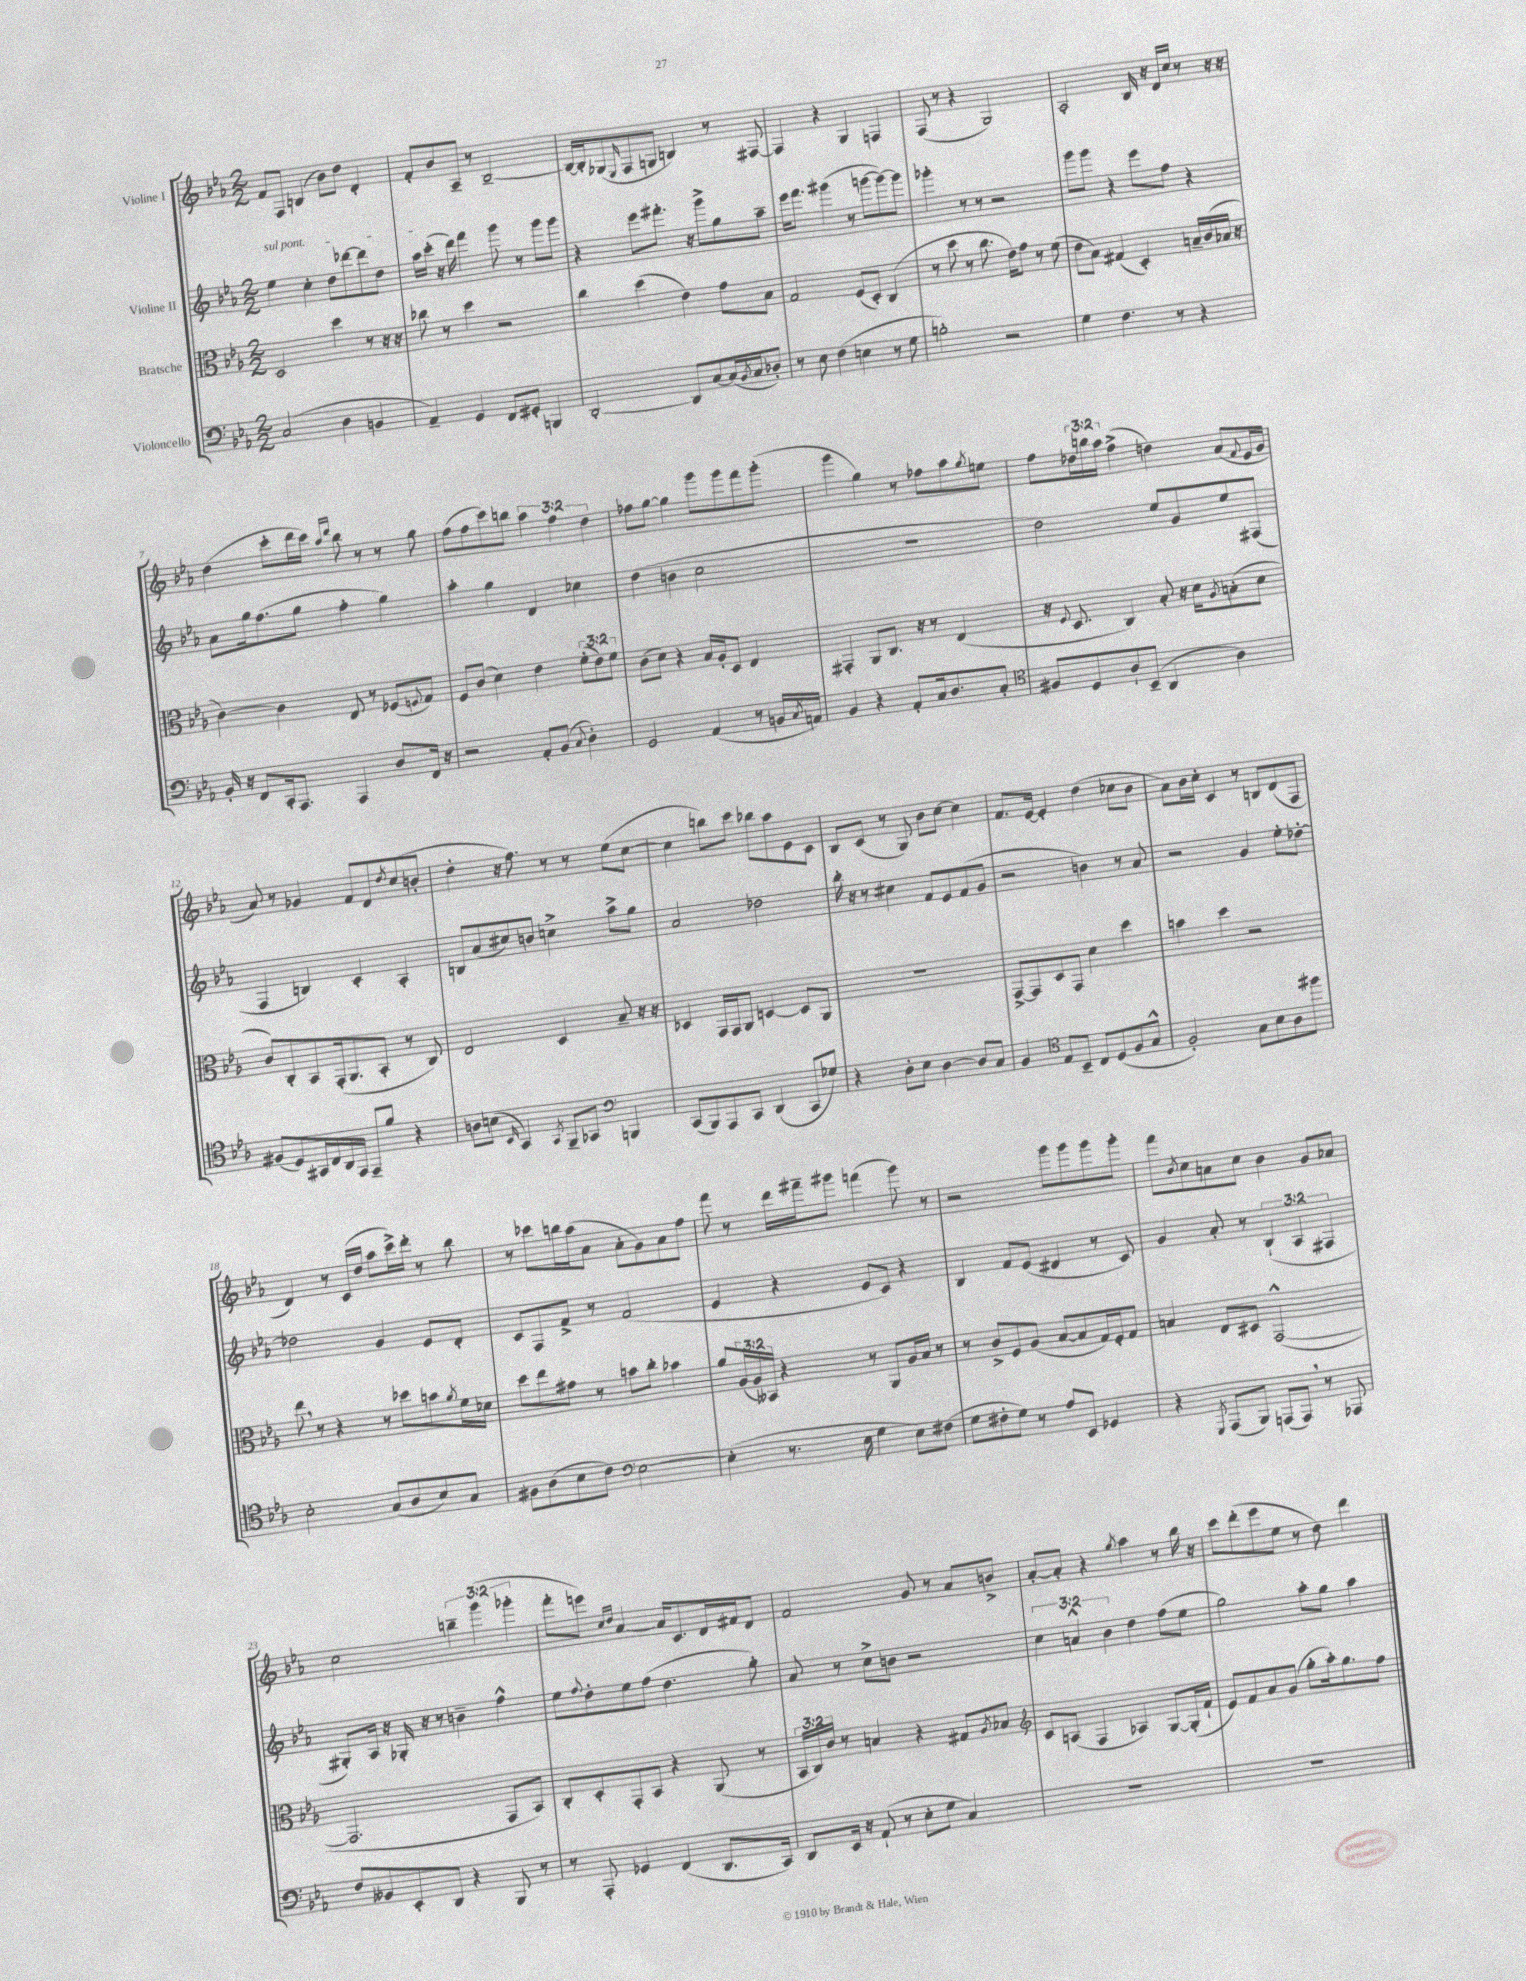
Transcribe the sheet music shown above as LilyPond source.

<<
\new StaffGroup <<
\new Staff = "s0" \with { instrumentName = "Violine I" } {
    \clef treble \key ees \major \numericTimeSignature \time 2/2 \override Staff.TupletNumber.text = #tuplet-number::calc-fraction-text
    f'8 f8 b4( bes'8) d''8 d'4-. |
    f'8-. bes'8 aes8-- r8 bes2~-- |
    bes16~ bes16-. ges8( \grace { ees16 } f8 g8 b4) r8 fis8~ |
    fis4 r4 g4 f4 |
    f8( r8 r4 g2) |
    aes2-. bes16 r16 d'16 c''16 r8 r16 r16 |
    d''4( c'''8-. d'''16 c'''16) \grace { aes''16 d'''16 } bes''8 r8 r8 g''8 |
    f''8( f''8 c'''8) b''8 \tuplet 3/2 { aes''4 f''4 d''4 } |
    fes''8 g''8~ g''4 g'''8 g'''8 f'''8 g'''8-.( |
    g'''4 g''4) r8 fes''8 aes''8 \acciaccatura { g''8 } e''8 |
    f''8 \tuplet 3/2 { des''16 b''16 aes''16 } f''4->( d''4) aes'8( \appoggiatura { f'8 } ees'16 g'16 |
    aes'8) r8 ges'4 f'8 d'8 \acciaccatura { d''8 } c''8( b'8-. |
    d''4-. r16 f''8.) r8 r8 ees''8( c''8~ |
    c''4 b''8) c'''8 bes''8 aes''8 ees'8 c'8 |
    bes8 c'8( r8 g8) bes'8 c''8~ c''4 |
    f'8. ees'16~ ees'4-. d''4( ces''8 bes'8 |
    aes'8) bes'16 c''16-. c'4 r8 b8 d'8( f8 |
    d'4) r8 c'16( d''16 aes''8 c'''16->) d'''16-. r8 bes''8 |
    r8 ces'''8 b''16 aes''16( aes'8 aes'8-. g'8) aes'8 f''8 |
    f'''8 r8 d'''16 fis'''16-- gis'''8 f'''4( gis'''8) r8 |
    r2 g'''8 g'''8 g'''8 g'''8-. |
    f'''8 \acciaccatura { bes'8 } c''8 a'8 c''8 bes'4 g'8 aes'8 |
    c''2 \tuplet 3/2 { b''4-- g'''4( ges'''4-. } |
    f'''8-. e'''8) \grace { c''16 d''16 } aes'4~ aes'16 c'8. d'16 fis'16 d'8 |
    f'2 g'8 r8 aes'8 b'8-> |
    aes'8~-. aes'8-. r4 \acciaccatura { g''8 } aes''4 r8 bes''16 r16 |
    c'''8 d'''8-.( ees'''8 ees''8 r8 d''8) d'''4 \bar "|." |
}
\new Staff = "s1" \with { instrumentName = "Violine II" } {
    \clef treble \key ees \major \numericTimeSignature \time 2/2 \override Staff.TupletNumber.text = #tuplet-number::calc-fraction-text
    \once \override TextSpanner.bound-details.left.text = \markup { \italic "sul pont." } ees''4\startTextSpan c''4-. d''8 des'''8~ des'''8 d''8 |
    aes''16 c'''16-.\stopTextSpan( r16 d'''16) f'''4 g'''8 r8 g'''8 g'''8 |
    r4 ees'''8 fis'''8.-. r16 g'''8-> g''8 aes''8-- |
    ees'''16 f'''8. gis'''4( r8 g'''8~ g'''8~) g'''8 |
    ges'''4-. r8 r8 r2 |
    g'''8 g'''8 r4 ees'''8 f''8 r4 |
    aes'8 g''16 f''8.( g''8 f''4-. g''4) |
    aes''4-. g''4 d'4 ces''4 |
    d''4( b'4 c''2 |
    R1 |
    d''2) ees''8 g'8 ees''8 fis8( |
    f4 b4) c'4-. aes4-. |
    b8 aes'8( cis''8) b'8 c''4-> aes''8-> g''8 |
    aes'2 des''2 |
    bes''16-. r16 r8 cis''4 f'8 ees'8 f'8( g'8 |
    r2 b'4) r8 aes'8 |
    r2 g'4 ees''8-. des''8~-. |
    des''2 g'4 ees'8 d'8-. |
    c'8 f8 f'8-> r8 f'2( |
    ees'4 r4 ees'8 c'8) r4 |
    bes4 f'8 ees'8( dis'4 r8 c'8) |
    g'4 aes'8-. r8 \tuplet 3/2 { bes4-!( aes4 fis4 } |
    gis8-.) aes16 r16 ges16-. r16 r8 b'4-- f''4-^ |
    ees''8 \appoggiatura { f''8 } d''8-. ees''8 f''8( d''4. g''8-.) |
    aes'8 r8 c''8-> b'8 r2 |
    \tuplet 3/2 { c''4 a'4-^ bes'4 } d''4 f''8( ees''8 |
    g''2) aes''8-. g''8 aes''4 \bar "|." |
}
\new Staff = "s2" \with { instrumentName = "Bratsche" } {
    \clef alto \key ees \major \numericTimeSignature \time 2/2 \override Staff.TupletNumber.text = #tuplet-number::calc-fraction-text
    d2 d''4 r8 r16 r16 |
    ces''8 r8 d''4 r2 |
    c''4 d''4( ees'4) g'8 bes8 |
    g2 f8( d8-.) c4( |
    r8 d''8 r8 c''8. ees'16) g'8 r8 f'8( |
    ees'8 bes8) gis4( d4-.) b16-- c'16( bes16 r16 |
    c'4~) c'4 ees8 r8 fes8( \appoggiatura { f8 } g8) |
    f8 c'8( d'4) ees'4 \tuplet 3/2 { f'8-.( ees'8) f'8 } |
    c'8( d'8) r4 bes16 aes16-. d8 ees4 |
    gis,4-. aes,8 c8. r16 r8 ees4( |
    r16 \appoggiatura { f8 } d8. c4) bes8-. r16 d'16 \acciaccatura { aes8 } b8-.( d'8 |
    c'8) c8-. bes,8 g,16-.( aes,8. bes,8-. r8 c8) |
    ees2 d4 bes8-- r16 r16 |
    des4 g,16 g,16 aes,8 d4~ d8 aes,8 |
    R1 |
    g,8~-> g,8 d8 g,8 d'4 d''4 |
    b'4 d''4 r2 |
    ees''8 \breathe r8 r4 r8 des''8 b'8 \acciaccatura { aes'8 } f'16 des'16 |
    d''8 ees''8 gis'8 r8 b'8 c''8-. bes'4 |
    aes'8 \tuplet 3/2 { aes16( aes16) beses,16 } r4 r8 aes,8 aes16 bes16 r8 |
    r8 c'8-> f8 aes8( bes8~ bes8 g16) f16-. g8 |
    b4 ees8 dis8 g,2~-^( |
    g,2. g,8 bes,8) |
    c8-. d8-. g,8-. bes,8 r4 aes,8( r8 |
    \tuplet 3/2 { bes,16 c16) c'16 } r8 b4 r4 gis8 \acciaccatura { aes8 } bes8 |
    \clef treble c'8 a8( f4 aes4) g8~ g16-.( f'16-! |
    ees'8) f'8 aes'8 g'8( g''8-. aes''16-.) g''8. f''8 \bar "|." |
}
\new Staff = "s3" \with { instrumentName = "Violoncello" } {
    \clef bass \key ees \major \numericTimeSignature \time 2/2
    c2( d4 b,4 |
    aes,4--) g,4 f,8 gis,8-. b,,4 |
    d,2~-. d,8 c8~ c16( \acciaccatura { bes,8 } c16 des8-.) |
    r8 ees8 f4( e4 r8 g8 |
    b2-.) r2 |
    g4 f4. r8 r4 |
    bes,16-. r16 f,8 c,16-. aes,,8. aes,,4 d8 f,16 r16 |
    r2 aes,8-. bes,8( \appoggiatura { c8 } d4-.) |
    g,2 aes,4( r8 b,16 \acciaccatura { c8 } a,16) |
    bes,4 r4 aes,8-. c16 d8. c8-. |
    \clef tenor fis8 d8 aes8-! bes,8--( aes,4 aes4) |
    fis8( d8) gis,16 c16 aes,16 ees,16 ees,8-- f'8 r4 |
    a8 b8( \grace { bes,16 } g,4) \acciaccatura { g,8 } f,8-- ges,8 \clef bass b,,4 |
    c,8( bes,,8) aes,,8 c,8 d,4( c,8 ges8) |
    r4 d8-. ees8 d4~ d8 c8 |
    bes,4 \clef tenor ees8 bes,8-- c8 d8( f8 g8-^ |
    f2-.) g8 bes8 aes8 fis''8 |
    bes2-. g8( aes8 bes8) g8 |
    fis8 aes8( bes8 c'8) \clef bass ees2~ |
    ees4-.( r8. ees16 g4 ees8) fis8( |
    g8 fis8-. g8) r8 aes8 ees,8 ges,4 |
    r4 \acciaccatura { g,,8 } aes,,8( bes,,8) a,,8( a,,8) \breathe r8 aes,,8 |
    f8 beses,8 ees,8-. d,8 r4 bes,,8 r8 |
    r8 aes,,8-. ges,4 f,4( d,8. c,16) |
    d,8 ees,16 r16 aes,8-!( r8 ees8-. g8 c4) |
    R1 |
    R1 \bar "|." |
}
>>
>>
